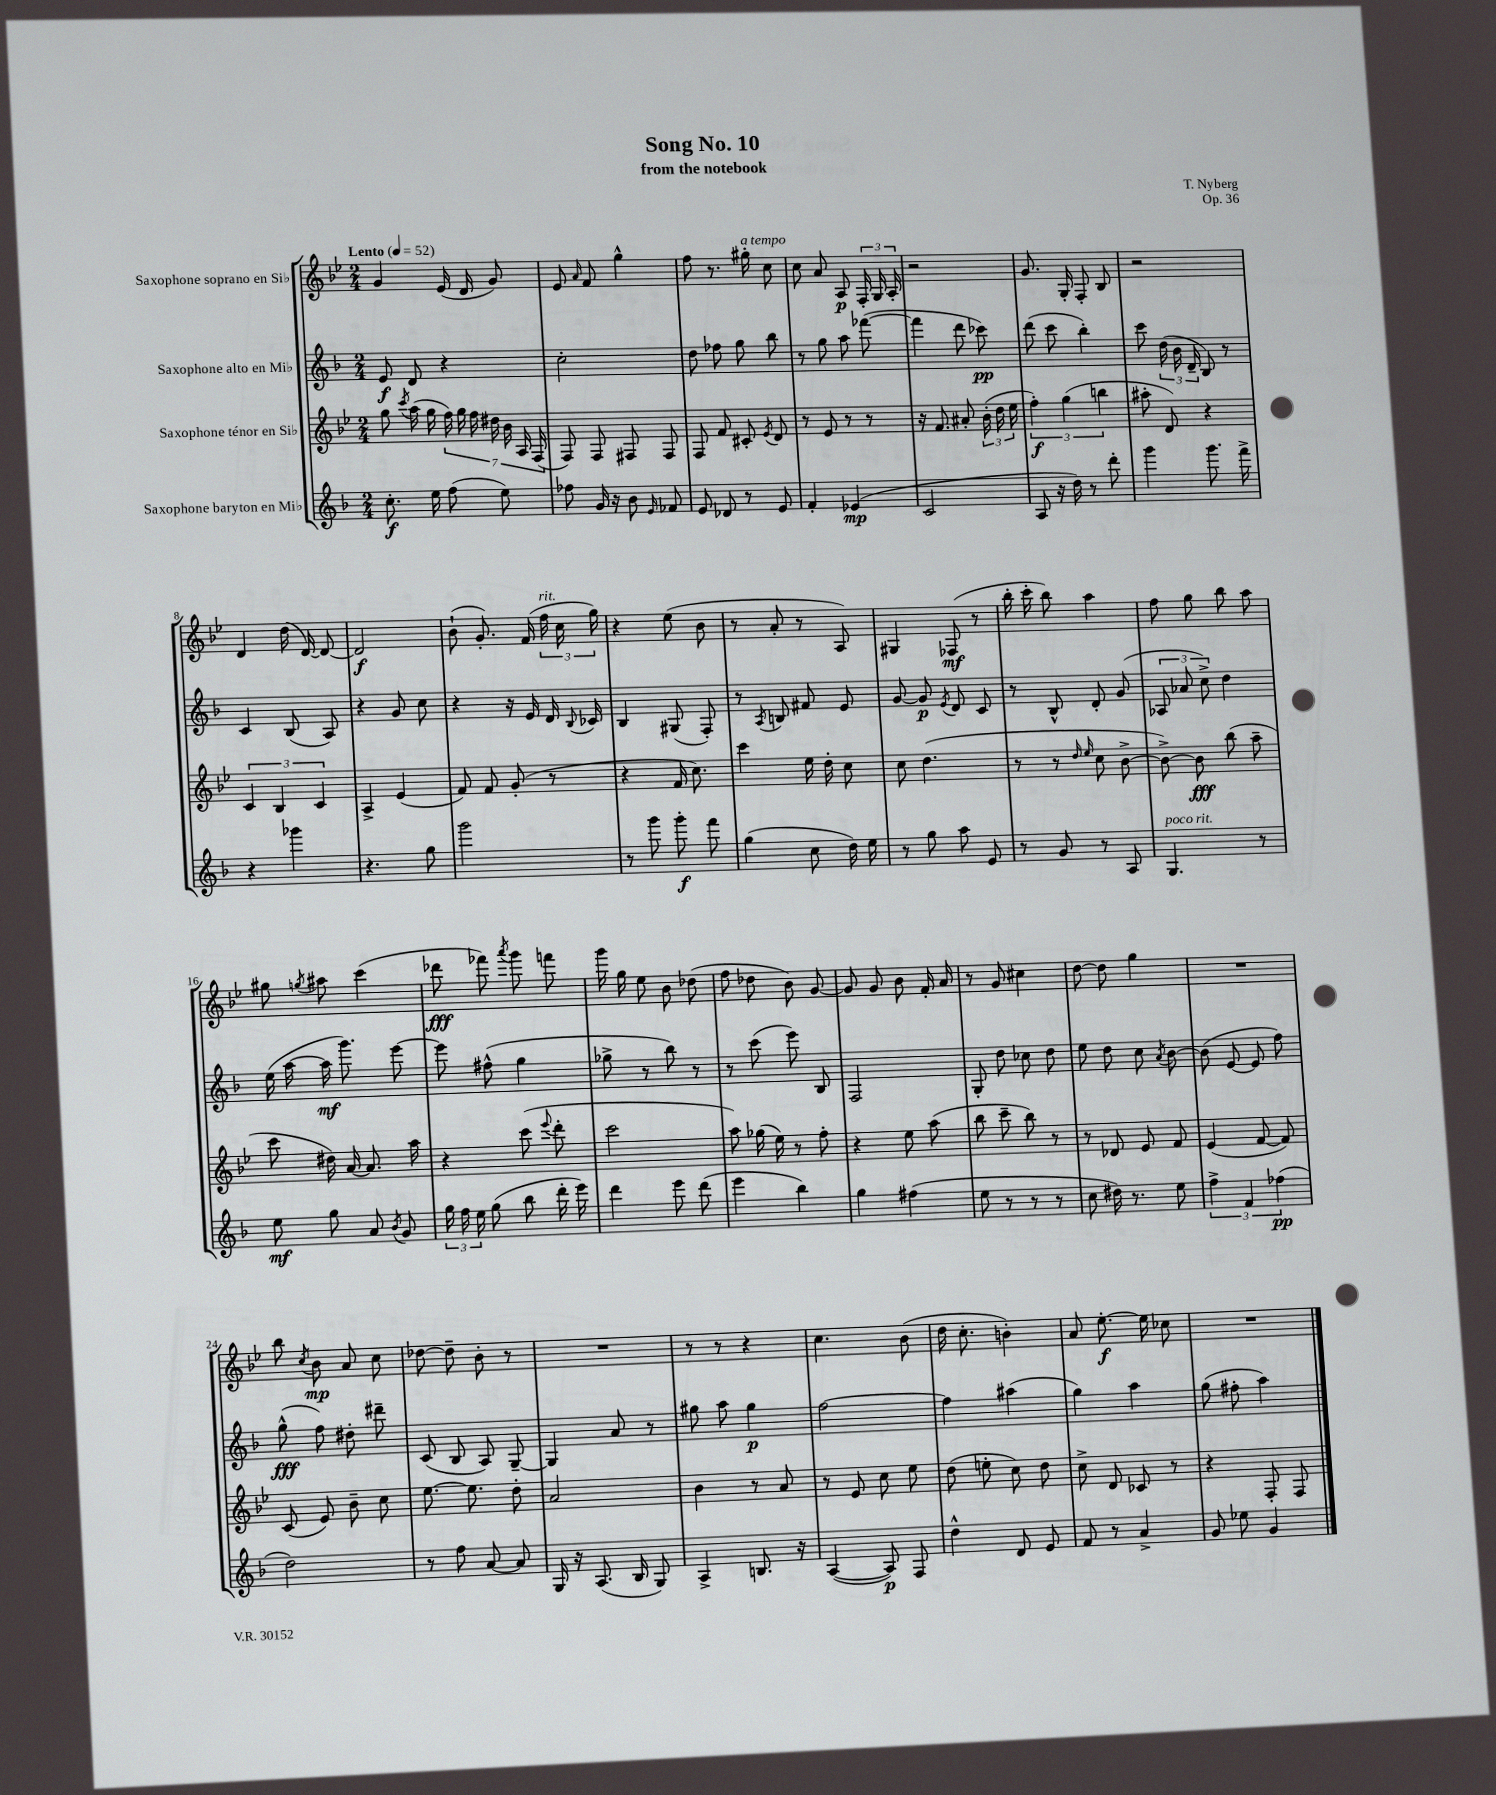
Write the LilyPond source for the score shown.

\header { title = "Song No. 10" composer = "T. Nyberg" subtitle = "from the notebook" opus = "Op. 36" }
<<
\new StaffGroup <<
\new Staff = "s0" \with { instrumentName = "Saxophone soprano en Sib" } {
    \clef treble \key bes \major \numericTimeSignature \time 2/4 \tempo "Lento" 4 = 52
    \autoBeamOff g'4 ees'16( d'16 g'8) |
    ees'8 \grace { a'16 } f'8 g''4-^ |
    f''8 r8. gis''16-.^\markup { \italic "a tempo" } c''8 |
    c''8 a'8 a8\p \tuplet 3/2 { f16-. g16 a16-. } |
    r2 |
    g'8. g16-. f8-. bes8 |
    r2 |
    d'4 d''16( d'16~) d'8~ |
    d'2\f |
    bes'8-!( g'8.-.) f'16( \tuplet 3/2 { f''16^\markup { \italic "rit." } c''16 g''16) } |
    r4 ees''8( bes'8 |
    r8 a'8-. r8 a8) |
    gis4 fes8\mf( r8 |
    bes''16-. c'''16-. bes''8) a''4 |
    f''8 g''8 bes''8 a''8 |
    gis''8 \acciaccatura { g''8 } ais''8 c'''4( |
    des'''8\fff fes'''8) \acciaccatura { a'''8 } g'''8 f'''8 |
    g'''16 g''16 ees''8 bes'8 des''8( |
    f''8 des''8 bes'8) g'8~ |
    g'8 g'8 bes'8 f'16-. a'16 |
    r8 g'8 cis''4 |
    d''8~ d''8 g''4 |
    R2 |
    bes''8 \acciaccatura { c''8 } bes'8\mp a'8 c''8 |
    des''8~ des''8-- bes'8-. r8 |
    R2 |
    r8 r8 r4 |
    c''4. bes'8( |
    d''16 c''8.-. b'4-.) |
    a'8 ees''8.~-.\f ees''16 ces''8 |
    R2 \bar "|." |
}
\new Staff = "s1" \with { instrumentName = "Saxophone alto en Mib" } {
    \clef treble \key f \major \numericTimeSignature \time 2/4
    \autoBeamOff e'8\f d'8 r4 |
    c''2-. |
    d''8 fes''8 g''8 bes''8 |
    r8 g''8 a''8 fes'''8~( |
    fes'''4 d'''8 ces'''8\pp) |
    d'''8( c'''8 bes''4-.) |
    c'''8 \tuplet 3/2 { d''16( bes'16 d'16-- } bes8) r8 |
    c'4 bes8( a8) |
    r4 g'8 c''8 |
    r4 r16 e'16 d'16 \appoggiatura { bes8 } ces'16 |
    bes4 gis8( f8-.) |
    r8 \acciaccatura { a8 } b8 fis'8 e'8 |
    g'8~ g'8\p \acciaccatura { e'8 } d'8 c'8 |
    r8 bes8-^ d'8-. g'8( |
    \tuplet 3/2 { aes8 aes'8 c''8->) } d''4 |
    e''16( a''16~ a''16\mf g'''8.) e'''8~ |
    e'''8 fis''8-^( g''4 |
    ges''8-> r8 bes''8) r8 |
    r8 c'''8( e'''8) bes8 |
    f2 |
    g8-. d''8 ces''8 d''8 |
    e''8 d''8 c''8 \acciaccatura { a'8 } bes'8~ |
    bes'8( e'8~ e'8 f''8) |
    g''8-^\fff( f''8) dis''8-. dis'''8-- |
    c'8( bes8 a8) g8~-- |
    g4 a'8 r8 |
    gis''8 a''8 gis''4\p |
    f''2~ |
    f''4 ais''4( |
    g''4) a''4 |
    g''8( fis''8-. a''4) \bar "|." |
}
\new Staff = "s2" \with { instrumentName = "Saxophone ténor en Sib" } {
    \clef treble \key bes \major \numericTimeSignature \time 2/4
    \autoBeamOff g''8 \acciaccatura { c'''8 } a''16( g''16 \tuplet 7/4 { f''16) g''16 f''16 dis''16 bes'16 a16 f16( } |
    f8) f8 fis8 fis8 |
    f8 f'8 cis'8-. \acciaccatura { ees'8 } d'8 |
    r8 ees'8 r8 r8 |
    r16 f'8. ais'8-. \tuplet 3/2 { bes'16-.( d''16 ees''16 } |
    \tuplet 3/2 { f''4-.\f) g''4( b''4 } |
    ais''8-. d'8) r4 |
    \tuplet 3/2 { c'4 bes4 c'4 } |
    a4-> ees'4( |
    f'8) f'8 g'8-.( r8 |
    r4 f'16 c''8.) |
    c'''4 ees''16 d''16-. c''8 |
    c''8 d''4.( |
    r8 r8 \grace { d''16 ees''16 } c''8 bes'8~-> |
    bes'8~->) bes'8\fff bes''8( a''8-- |
    c'''8 dis''16) a'16~ a'8. a''16 |
    r4 c'''8( \appoggiatura { ees'''8 } d'''8-. |
    c'''2 |
    a''8) ges''16( ees''16) r8 f''8-. |
    r4 ees''8 a''8( |
    bes''8 c'''8-- bes''8) r8 |
    r8 des'8 ees'8 f'8 |
    ees'4( f'8~ f'8) |
    c'8( ees'8) bes'8-- c''8 |
    ees''8.~ ees''8. d''8-. |
    a'2 |
    bes'4 r8 a'8 |
    r8 ees'8 c''8 ees''8 |
    d''8( e''8-. c''8) d''8 |
    c''8-> d'8 ces'8 r8 |
    r4 f8-. f8 \bar "|." |
}
\new Staff = "s3" \with { instrumentName = "Saxophone baryton en Mib" } {
    \clef treble \key f \major \numericTimeSignature \time 2/4
    \autoBeamOff c''8.-.\f e''16 f''8( e''8) |
    fes''8 g'16 r16 bes'8 \grace { e'16 } fes'8 |
    e'8 des'8 r8 e'8 |
    f'4-. ees'4\mp( |
    c'2 |
    a8 r16 d''16) r8 d'''8-. |
    g'''4 g'''8. f'''16-> |
    r4 ges'''4 |
    r4. g''8 |
    g'''2 |
    r8 g'''8 g'''8-.\f f'''8 |
    g''4( c''8 d''16) e''16 |
    r8 g''8 a''8 e'8 |
    r8 g'8 r8 a8 |
    g4.^\markup { \italic "poco rit." } r8 |
    e''8\mf g''8 a'8 \acciaccatura { bes'8 } g'8 |
    \tuplet 3/2 { g''16 f''16 e''16 } g''8( bes''8 d'''16-. e'''16) |
    d'''4 e'''8 d'''8( |
    e'''4 bes''4) |
    g''4 fis''4( |
    e''8 r8 r8 r8 |
    c''8 dis''16) r8. e''8 |
    \tuplet 3/2 { f''4-> f'4 fes''4\pp( } |
    d''2) |
    r8 f''8 a'8~ a'8 |
    g16 r16 a8.( bes16 g8) |
    a4-> b8. r16 |
    a4~( a8\p) f8 |
    d''4-^ d'8 e'8 |
    f'8 r8 a'4-> |
    g'8 ees''8 g'4 \bar "|." |
}
>>
>>
